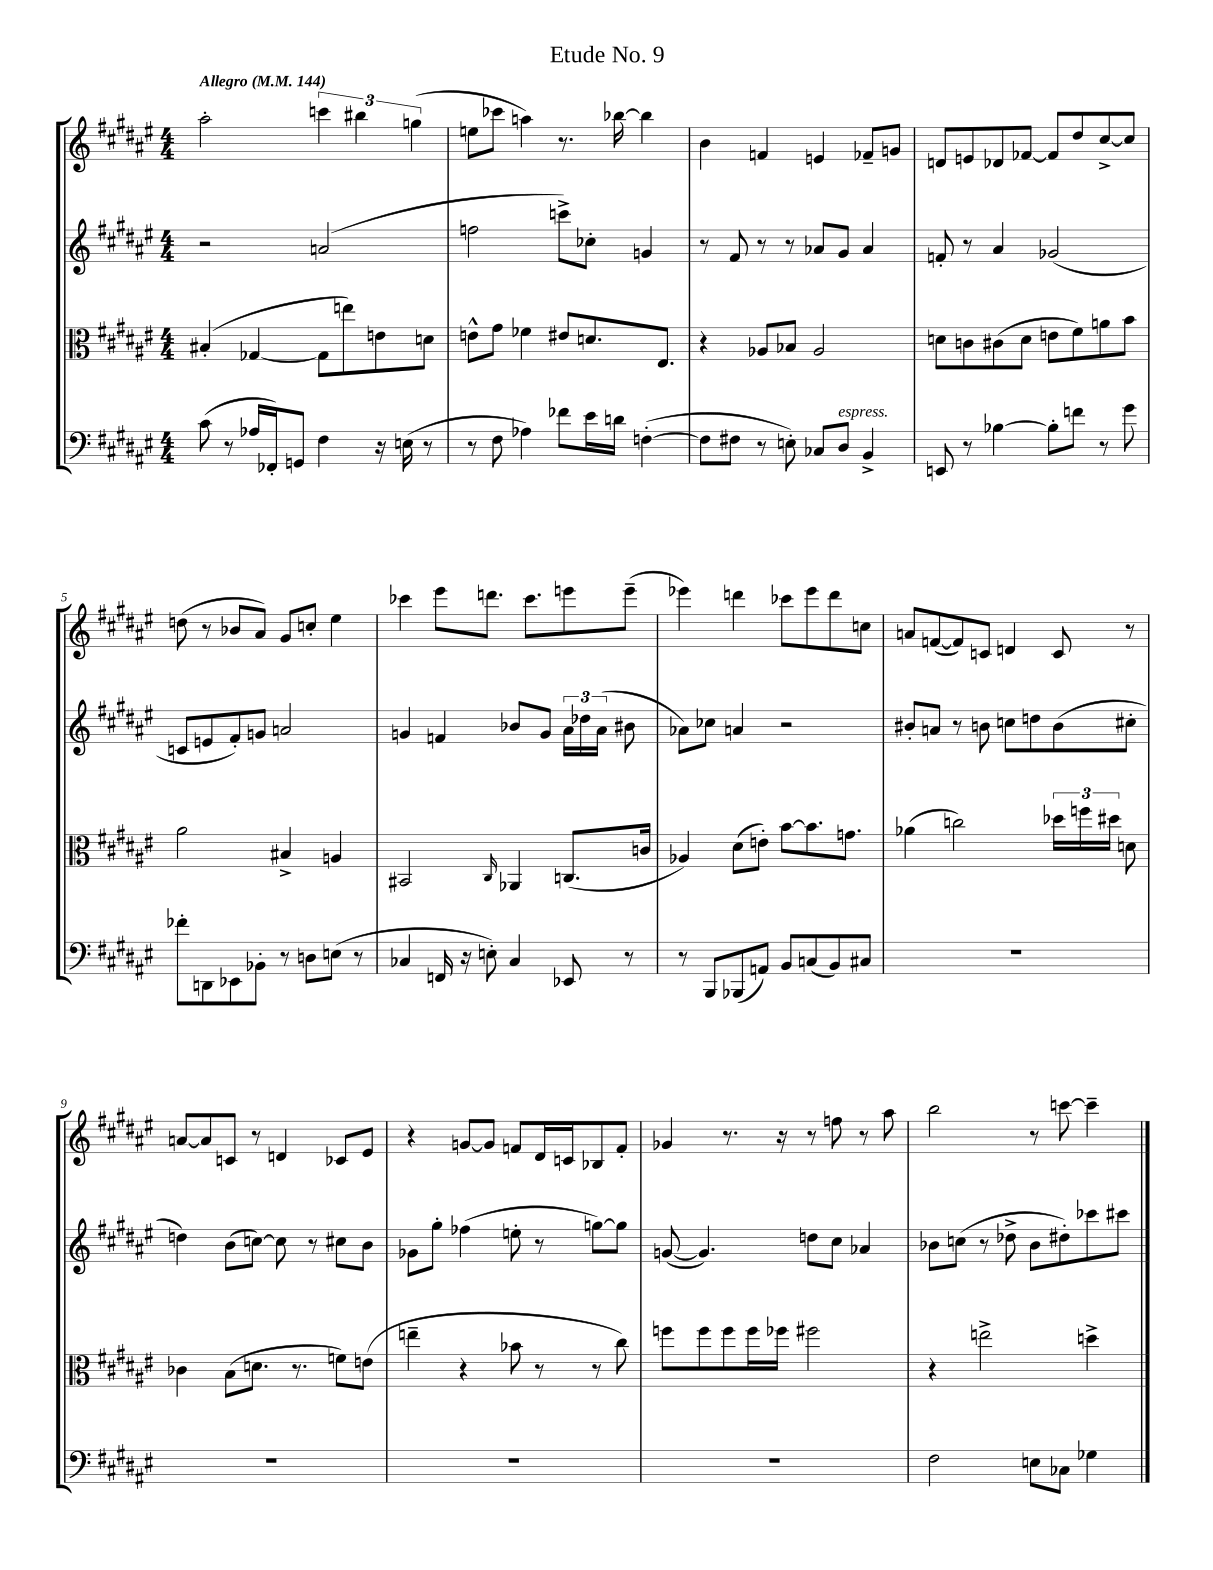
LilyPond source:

\header { title = "Etude No. 9" }
<<
\new StaffGroup <<
\new Staff = "s0" {
    \clef treble \key fis \major \numericTimeSignature \time 4/4 \tempo "Allegro" 4 = 144
    \autoBeamOff ais''2-. \tuplet 3/2 { c'''4 bis''4 g''4( } |
    e''8[ ces'''8] a''4) r8. bes''16~ bes''4 |
    b'4 f'4 e'4 fes'8[-- g'8] |
    d'8[ e'8 des'8 fes'8]~ fes'8[ dis''8 cis''8~-> cis''8] |
    d''8( r8 bes'8[ ais'8]) gis'8[ c''8]-. eis''4 |
    ces'''4 eis'''8[ d'''8.] ces'''8.[ e'''8 e'''8]--( |
    ees'''4) d'''4 ces'''8[ ees'''8 d'''8 c''8] |
    a'8[ f'8~( f'8) c'8] d'4 c'8 r8 |
    a'8[~ a'8 c'8] r8 d'4 ces'8[ eis'8] |
    r4 g'8[~ g'8] f'8[ dis'16 c'16 bes8 f'8]-. |
    ges'4 r8. r16 r8 f''8 r8 ais''8 |
    b''2 r8 c'''8~ c'''4-- \bar "|." |
}
\new Staff = "s1" {
    \clef treble \key fis \major \numericTimeSignature \time 4/4
    \autoBeamOff r2 a'2( |
    f''2 c'''8[->) ces''8]-. g'4 |
    r8 fis'8 r8 r8 aes'8[ gis'8] aes'4 |
    f'8-. r8 ais'4 ges'2( |
    c'8[ e'8 fis'8-.) g'8] a'2 |
    g'4 f'4 bes'8[ g'8] \tuplet 3/2 { ais'16[ des''16 ais'16]( } bis'8 |
    aes'8[) ces''8] a'4 r2 |
    bis'8[-. a'8] r8 b'8 c''8[ d''8 b'8( cis''8]-. |
    d''4) b'8[( c''8]~) c''8 r8 cis''8[ b'8] |
    ges'8[ gis''8]-. fes''4( e''8-. r8 g''8[~) g''8] |
    g'8~( g'4.) d''8[ cis''8] aes'4 |
    bes'8[ c''8]( r8 des''8-> bes'8[ dis''8-.) ces'''8 cis'''8] \bar "|." |
}
\new Staff = "s2" {
    \clef alto \key fis \major \numericTimeSignature \time 4/4
    \autoBeamOff bis4-.( ges4~ ges8[ e''8) e'8 d'8] |
    e'8[-^ gis'8] fes'4 eis'8[ d'8. eis8.] |
    r4 aes8[ bes8] aes2 |
    d'8[ c'8 cis'8( d'8] e'8[ fis'8) a'8 b'8] |
    ais'2 bis4-> a4 |
    bis,2 \grace { cis16 } aes,4 c8.[( c'16] |
    aes4) dis'8[( e'8]-.) b'8[~ b'8. g'8.] |
    aes'4( c''2) \tuplet 3/2 { des''16[ f''16 dis''16] } d'8 |
    ces'4 b8[( d'8.] r8. f'8[) e'8]( |
    e''4-- r4 bes'8 r8 r8 cis''8) |
    f''8[ f''8 f''8 f''16 fes''16] fis''2 |
    r4 e''2-> d''4-> \bar "|." |
}
\new Staff = "s3" {
    \clef bass \key fis \major \numericTimeSignature \time 4/4
    \autoBeamOff cis'8( r8 aes16[ fes,16-.) g,8] fis4 r16 e16( r8 |
    r8 fis8 aes4) fes'8[ eis'16 d'16] f4~-.( |
    f8[ fis8] r8 e8-.) ces8[ dis8]^\markup { \italic "espress." } b,4-> |
    e,8 r8 bes4~ bes8[-. f'8] r8 gis'8 |
    fes'8[-. d,8 ees,8 bes,8]-. r8 d8[ e8]( r8 |
    ces4 f,16 r16 e8-.) ces4 ees,8 r8 |
    r8 b,,8[ bes,,8( a,8]) b,8[ c8( b,8) cis8] |
    R1 |
    R1 |
    R1 |
    R1 |
    fis2 e8[ ces8] ges4 \bar "|." |
}
>>
>>
